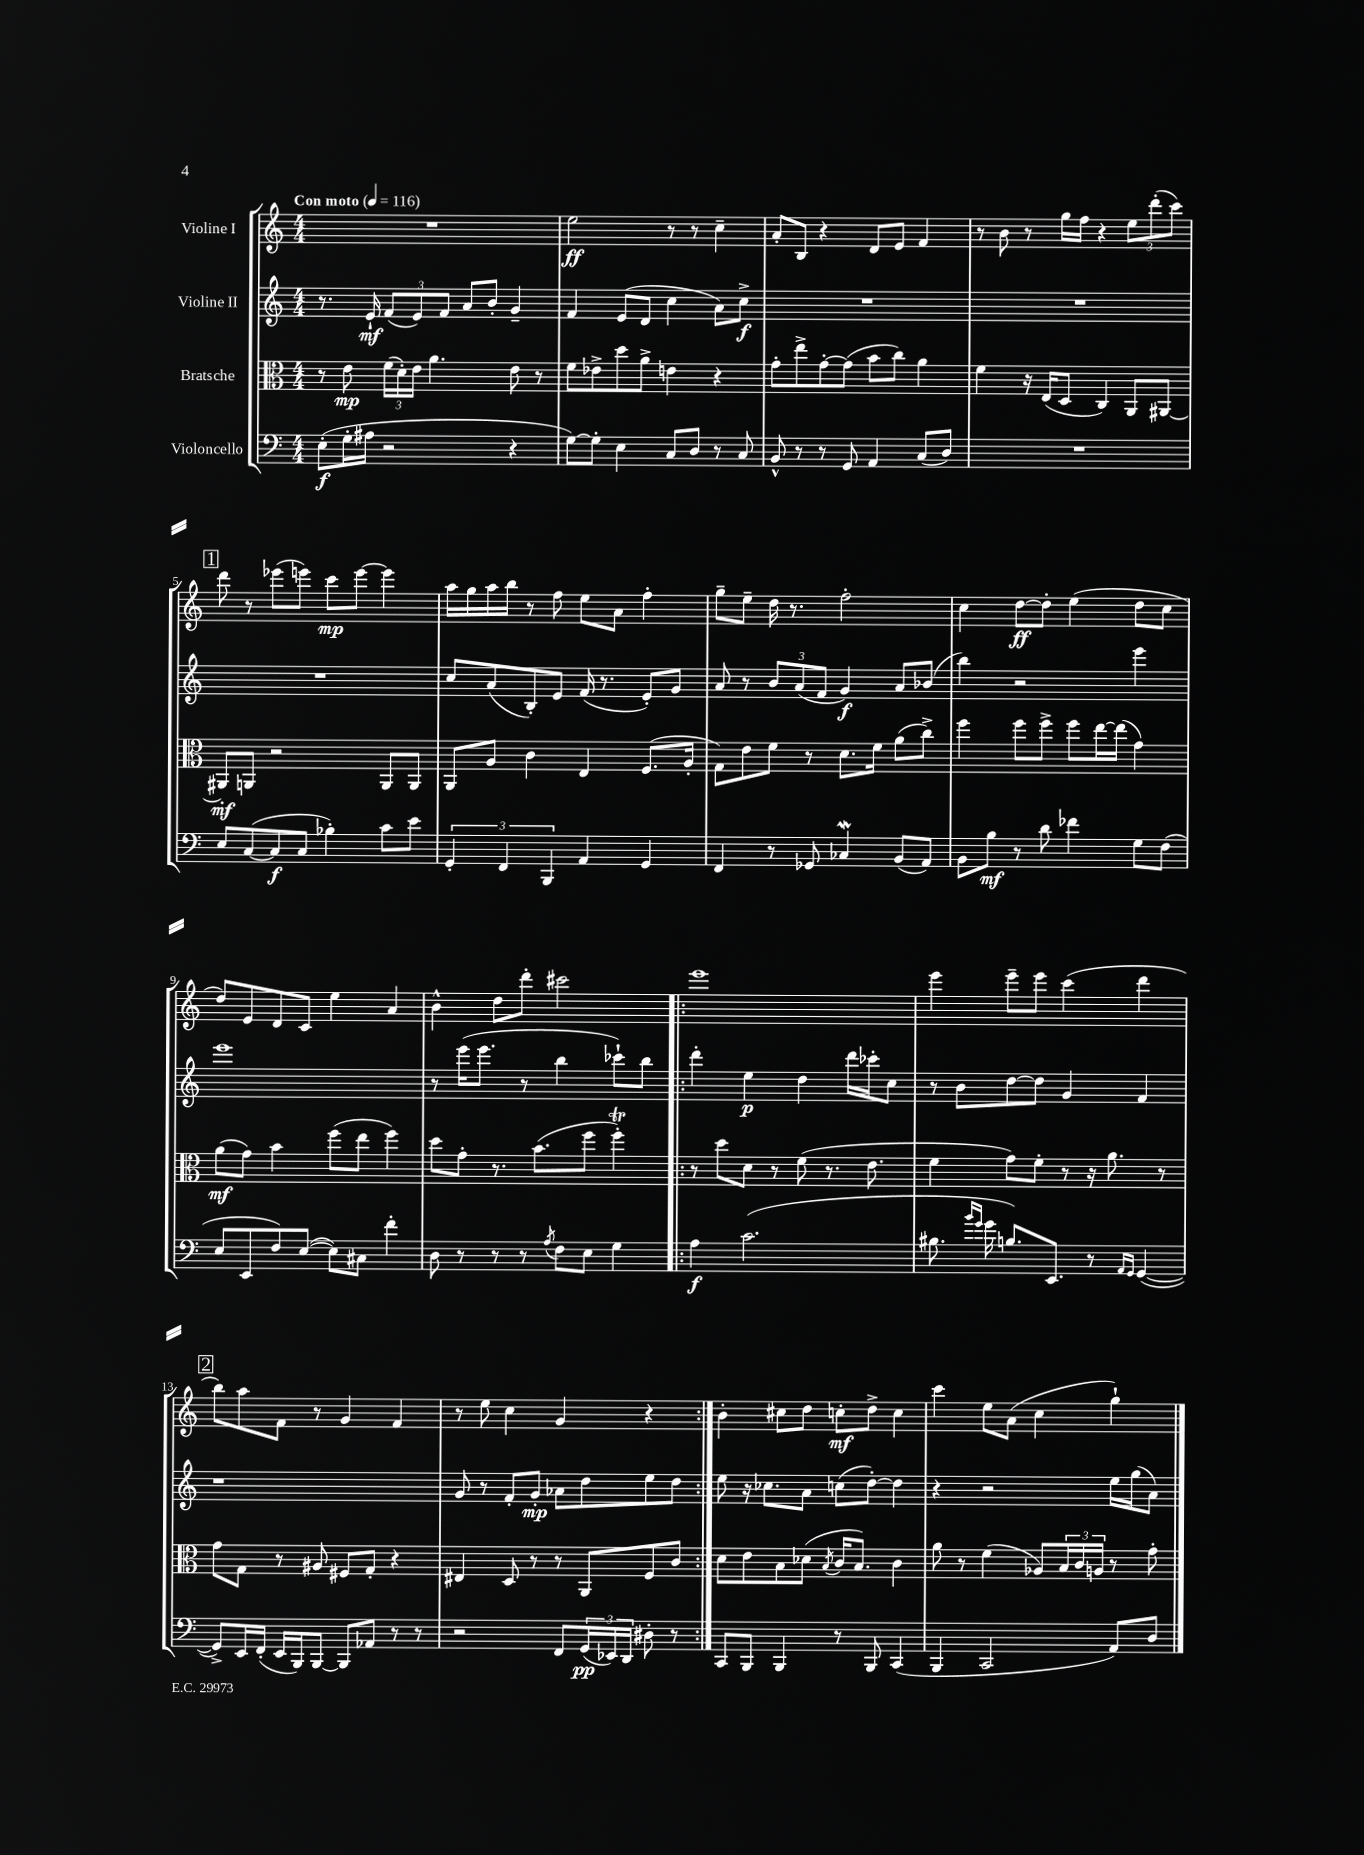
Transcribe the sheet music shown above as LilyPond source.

<<
\new StaffGroup <<
\new Staff = "s0" \with { instrumentName = "Violine I" } {
    \clef treble \key c \major \numericTimeSignature \time 4/4 \tempo "Con moto" 4 = 116
    R1 |
    e''2\ff r8 r8 c''4-- |
    a'8-. b8 r4 d'8 e'8 f'4 |
    r8 b'8 r8 g''16 f''16 r4 \tuplet 3/2 { e''8 d'''8-.( c'''8) } |
    \mark \markup { \box "1" } d'''8 r8 ees'''8( e'''8) c'''8\mp e'''8~ e'''4 |
    a''16 g''16 a''16 b''16 r8 f''8 e''8 a'8 f''4-. |
    g''8-- e''8-- d''16 r8. f''2-. |
    c''4 d''8~\ff d''8-. e''4( d''8 c''8 |
    d''8) e'8 d'8 c'8 e''4 a'4 |
    b'4-^ d''8 d'''8-. cis'''2 |
    \repeat volta 2 { e'''1 |
    e'''4 e'''8-- e'''8 c'''4( d'''4 |
    \mark \markup { \box "2" } b''8) a''8 f'8 r8 g'4 f'4 |
    r8 e''8 c''4 g'4 r4 | }
    b'4-. cis''8 d''8 c''8-.\mf d''8-> c''4 |
    c'''4 e''8 a'8( c''4 g''4-!) \bar "|." |
}
\new Staff = "s1" \with { instrumentName = "Violine II" } {
    \clef treble \key c \major \numericTimeSignature \time 4/4
    r8. e'16-!\mf \tuplet 3/2 { f'8( e'8) f'8 } a'8 b'8-. g'4-- |
    f'4 e'8( d'8 c''4 a'8) c''8->\f |
    R1 |
    R1 |
    \mark \markup { \box "1" } R1 |
    c''8 a'8( b8-.) e'8 f'16( r8. e'8-.) g'8 |
    a'8 r8 \tuplet 3/2 { b'8 a'8( f'8 } g'4\f) a'8 bes'8( |
    b''4) r2 e'''4 |
    e'''1 |
    r8 e'''16( e'''8. r8 b''4 ces'''8-!) b''8 |
    \repeat volta 2 { d'''4-. e''4\p d''4 d'''16 ces'''16-. c''8 |
    r8 b'8 d''8~ d''8 g'4 f'4 |
    \mark \markup { \box "2" } r1 |
    g'8 r8 f'8-. g'8-.\mp aes'8 d''8 e''8 d''8 | }
    e''8 r16 ces''8. a'8 c''8( d''8~-.) d''4 |
    r4 r2 e''16 g''16( a'8) \bar "|." |
}
\new Staff = "s2" \with { instrumentName = "Bratsche" } {
    \clef alto \key c \major \numericTimeSignature \time 4/4
    r8 e'8\mp \tuplet 3/2 { f'16( d'16-.) e'16 } a'4. e'8 r8 |
    f'8 ees'8-> d''8 a'8-> e'4 r4 |
    g'8-. e''8-> g'8~-. g'8( b'8 c''8) a'4 |
    f'4 r16 e16( d8 c4) a,8 ais,8~ |
    \mark \markup { \box "1" } ais,8-.\mf a,8 r2 a,8 a,8 |
    a,8 a8 c'4 e4 f8.( a16-. |
    g8) e'8 f'8 r8 d'8. f'16 a'8( c''8->) |
    f''4 f''8 f''8-> f''8 e''16~ e''16( g'4) |
    a'8\mf( g'8) b'4 f''8( e''8 f''4) |
    d''8 g'8-. r8. b'8.( f''8 f''4-.\trill) |
    \repeat volta 2 { r8 d''8 d'8 r8 f'8( r8. e'8. |
    f'4 g'8) f'8-. r8 r16 a'8. r8 |
    \mark \markup { \box "2" } g'8 g8 r8 ais8 fis8 g8-. r4 |
    eis4 d8 r8 r8 a,8 f8 c'8 | }
    d'8 e'8 b8 des'8( \acciaccatura { b8 } c'16 b8.) c'4 |
    a'8 r8 f'4( aes8) \tuplet 3/2 { b16 c'16 a16 } r8 g'8-. \bar "|." |
}
\new Staff = "s3" \with { instrumentName = "Violoncello" } {
    \clef bass \key c \major \numericTimeSignature \time 4/4
    e8-.\f( g16-. ais16 r2 r4 |
    g8~) g8-. e4 c8 d8 r8 c8 |
    b,8-^ r8 r8 g,8 a,4 c8( d8) |
    R1 |
    \mark \markup { \box "1" } e8 c8~( c8\f c8 bes4-.) c'8 e'8 |
    \tuplet 3/2 { g,4-. f,4 b,,4 } a,4 g,4 |
    f,4 r8 ges,8 ces4\mordent b,8( a,8) |
    b,8 b8\mf r8 d'8 fes'4 g8 f8( |
    e8 e,8 f8) e8~( e8) cis8 f'4-. |
    d8 r8 r8 r8 \acciaccatura { a8 } f8 e8 g4 |
    \repeat volta 2 { a4\f c'2.( |
    bis8. \grace { b'16 g'16 } g'16 b8.) e,8. r8 \grace { a,16 g,16 } g,4~( |
    \mark \markup { \box "2" } g,8->) e,16 f,16-.( e,16 b,,16) b,,8~ b,,8 aes,8 r8 r8 |
    r2 f,8 \tuplet 3/2 { g,16\pp( ees,16) d,16 } dis8-. r8 | }
    c,8 b,,8 b,,4 r8 b,,8 c,4( |
    b,,4 c,2 a,8) d8 \bar "|." |
}
>>
>>
